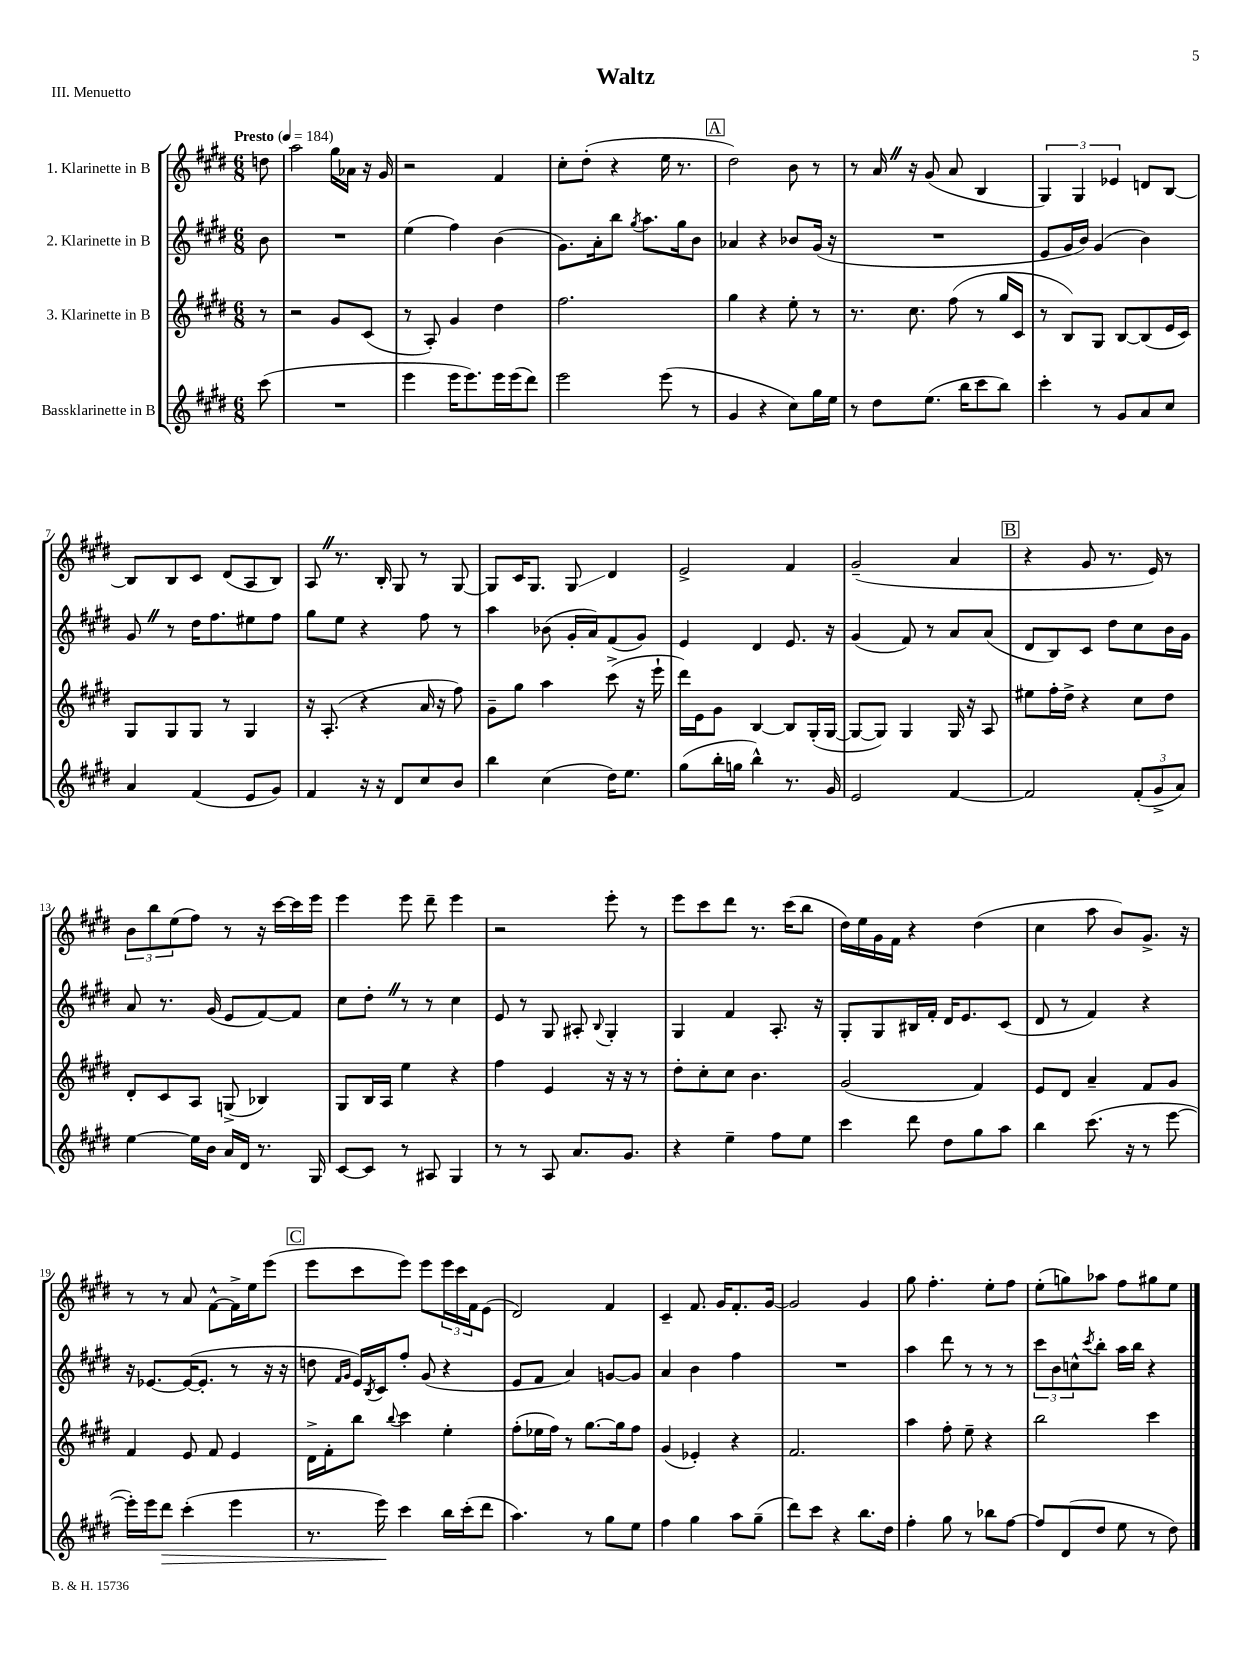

**kern	**kern	**kern	**kern
*staff4	*staff3	*staff2	*staff1
*clefG2	*clefG2	*clefG2	*clefG2
*k[f#c#g#d#]	*k[f#c#g#d#]	*k[f#c#g#d#]	*k[f#c#g#d#]
*M6/8	*M6/8	*M6/8	*M6/8
*MM184	*MM184	*MM184	*MM184
(8ccc#	8r	8b	8dd
=	=	=	=
2.r	2r	2.r	2aa
.	8g#	.	16gg#
.	.	.	16a-
.	(8c#	.	16r
.	.	.	16g#
=	=	=	=
4eee	8r	(4ee	2r
.	8A')	.	.
16eee	4g#	4ff#)	.
8.eee)	.	.	.
16eee	4dd#	(4b	4f#
(16eee	.	.	.
8ddd#)	.	.	.
=	=	=	=
2eee	2.ff#	8.g#)	8cc#'
.	.	.	(8dd#'
.	.	16a'	.
.	.	8bb	4r
.	.	8qgg#	.
.	.	8.aa	.
(8eee	.	.	16ee
.	.	16gg#	8.r
8r	.	8b	.
=	=	=	=
4g#	4gg#	4a-	2dd#)
4r	4r	4r	.
8cc#)	8ee'	8b-	8b
16gg#	8r	(16g#	8r
16ee	.	16r	.
=	=	=	=
8r	8.r	2.r	8r
8dd#	.	.	16a
.	8.cc#	.	16r
(8.ee	.	.	(8g#
.	(8ff#	.	8a
16bb	.	.	.
8ccc#	8r	.	4B
8bb)	16gg#	.	.
.	16c#	.	.
=	=	=	=
4ccc#'	8r	8e	6G#)
.	8B)	16g#	.
.	.	.	6G#
.	.	16b)	.
8r	8G#	(4g#	.
.	.	.	6e-
8g#	[8B	.	.
8a	(8B]	4b)	8d
8cc#	16e	.	[8B
.	16c#)	.	.
=	=	=	=
4a	8G#	8g#	8B]
.	8G#	8r	8B
(4f#	8G#	16dd#	8c#
.	.	8.ff#	.
.	8r	.	(8d#
8e	4G#	8ee#	8A
8g#)	.	8ff#	8B)
=	=	=	=
4f#	16r	8gg#	8A
.	(8.A'	.	.
.	.	8ee	8.r
16r	4r	4r	.
16r	.	.	16B'
8d#	.	.	8G#
8cc#	16a	8ff#	8r
.	16r	.	.
8b	8ff#)	8r	[8G#
=	=	=	=
4bb	8g#~	4aa	8G#]
.	8gg#	.	16c#
.	.	.	8.G#
(4cc#	4aa	(8b-	.
.	.	16g#'	8G#
.	.	16a)	.
16dd#)	(8ccc#^	(8f#	4d#
8.ee	.	.	.
.	16r	8g#)	.
.	16eee`	.	.
=	=	=	=
(8gg#	16ddd#)	4e	2e^
.	16e	.	.
16bb'	8g#	.	.
16gg	.	.	.
4bb^^)	[4B	4d#	.
8.r	8B]	8.e	4f#
.	(16G#'	.	.
16g#	[16G#	16r	.
=	=	=	=
2e	8G#_	(4g#	(2g#~
.	8G#])	.	.
.	4G#	8f#)	.
.	.	8r	.
[4f#	16G#	8a	4a
.	16r	.	.
.	8A	(8a	.
=	=	=	=
2f#]	8ee#	8d#	4r
.	16ff#'	8B)	.
.	16dd#^	.	.
.	4r	8c#	8g#
.	.	8dd#	8.r
(12f#'	8cc#	8cc#	.
.	.	.	16e)
12g#^	.	.	.
.	8dd#	16b	8r
12a)	.	.	.
.	.	16g#	.
=	=	=	=
[4ee	8d#'	8a	12b
.	.	.	12bb
.	8c#	8.r	.
.	.	.	(12ee
16ee]	8A	.	8ff#)
16b	.	(16g#	.
16a	(8G^	8e	8r
16d#	.	.	.
8.r	4B-)	[8f#)	16r
.	.	.	[16ccc#
.	.	8f#]	16ccc#]
16G#	.	.	16eee
=	=	=	=
[8c#	8G#	8cc#	4eee
8c#]	16B	8dd#'	.
.	16A	.	.
8r	4ee	8r	8eee
8A#	.	8r	8ddd#~
4G#	4r	4cc#	4eee
=	=	=	=
8r	4ff#	8e	2r
8r	.	8r	.
8A	4e	8G#	.
8.a	.	8A#'	.
.	.	8qqB	.
.	16r	4G#'	8eee'
8.g#	16r	.	.
.	8r	.	8r
=	=	=	=
4r	8dd#'	4G#	8eee
.	8cc#'	.	8ccc#
4ee~	8cc#	4f#	8ddd#
.	4.b	.	8.r
8ff#	.	8.A'	.
.	.	.	(16ccc#
8ee	.	.	8bb
.	.	16r	.
=	=	=	=
4ccc#	(2g#	8G#'	16dd#)
.	.	.	16ee
.	.	8G#	16g#
.	.	.	16f#
8ddd#	.	16B#	4r
.	.	16f#'	.
8dd#	.	16d#	.
.	.	8.e	.
8gg#	4f#)	.	(4dd#
8aa	.	(8c#	.
=	=	=	=
4bb	8e	8d#	4cc#
.	8d#	8r	.
(8.ccc#	4a~	4f#)	8aa
.	.	.	8b)
16r	.	.	.
8r	8f#	4r	8.g#^
[8eee	8g#	.	.
.	.	.	16r
=	=	=	=
16eee'])	4f#	16r	8r
16eee	.	[8.e-	.
8ddd#	.	.	8r
(4ccc#'	8e	(16e-_	8a
.	.	8.e-']	.
.	8f#	.	[8f#^^
4eee	4e	8r	16f#^]
.	.	.	16ee
.	.	16r	(8eee
.	.	16r	.
=	=	=	=
8.r	16d#^	8dd	8eee
.	16f#'	.	.
.	.	16qqf#	.
.	.	16qqg#	.
.	8bb	16e)	8ccc#
.	.	8qB	.
16eee)	.	16c#	.
.	8qqbb	.	.
4ccc#	4ccc#	8ff#'	8eee)
.	.	(8g#	8eee
16bb	4ee'	4r	24eee
.	.	.	24ccc#
(16ccc#'	.	.	.
.	.	.	24f#
8ddd#	.	.	(8e
=	=	=	=
4.aa)	(8ff#'	8e	2d#)
.	16ee-	8f#	.
.	16ff#)	.	.
.	8r	4a)	.
8r	[8.gg#	.	.
8gg#	.	[8g	4f#
.	16gg#]	.	.
8ee	8ff#	8g]	.
=	=	=	=
4ff#	(4g#	4a	4c#~
4gg#	4e-')	4b	8.f#
.	.	.	16g#
8aa	4r	4ff#	8.f#'
(8gg#~	.	.	.
.	.	.	[16g#
=	=	=	=
8ddd#)	2.f#	2.r	2g#]
8ccc#	.	.	.
4r	.	.	.
8.bb	.	.	4g#
16dd#	.	.	.
=	=	=	=
4ff#'	4aa	4aa	8gg#
.	.	.	4.ff#'
8gg#	8ff#'	8ddd#	.
8r	8ee~	8r	.
8bb-	4r	8r	8ee'
[8ff#	.	8r	8ff#
=	=	=	=
8ff#]	2bb	12ccc#	(8ee'
.	.	12b	.
(8d#	.	.	8gg)
.	.	12cc^^	.
.	.	8qccc#	.
8dd#	.	8bb'	8aa-
8ee	.	16aa	8ff#
.	.	16bb	.
8r	4ccc#	4r	8gg#
8dd#)	.	.	8ee
==	==	==	==
*-	*-	*-	*-
